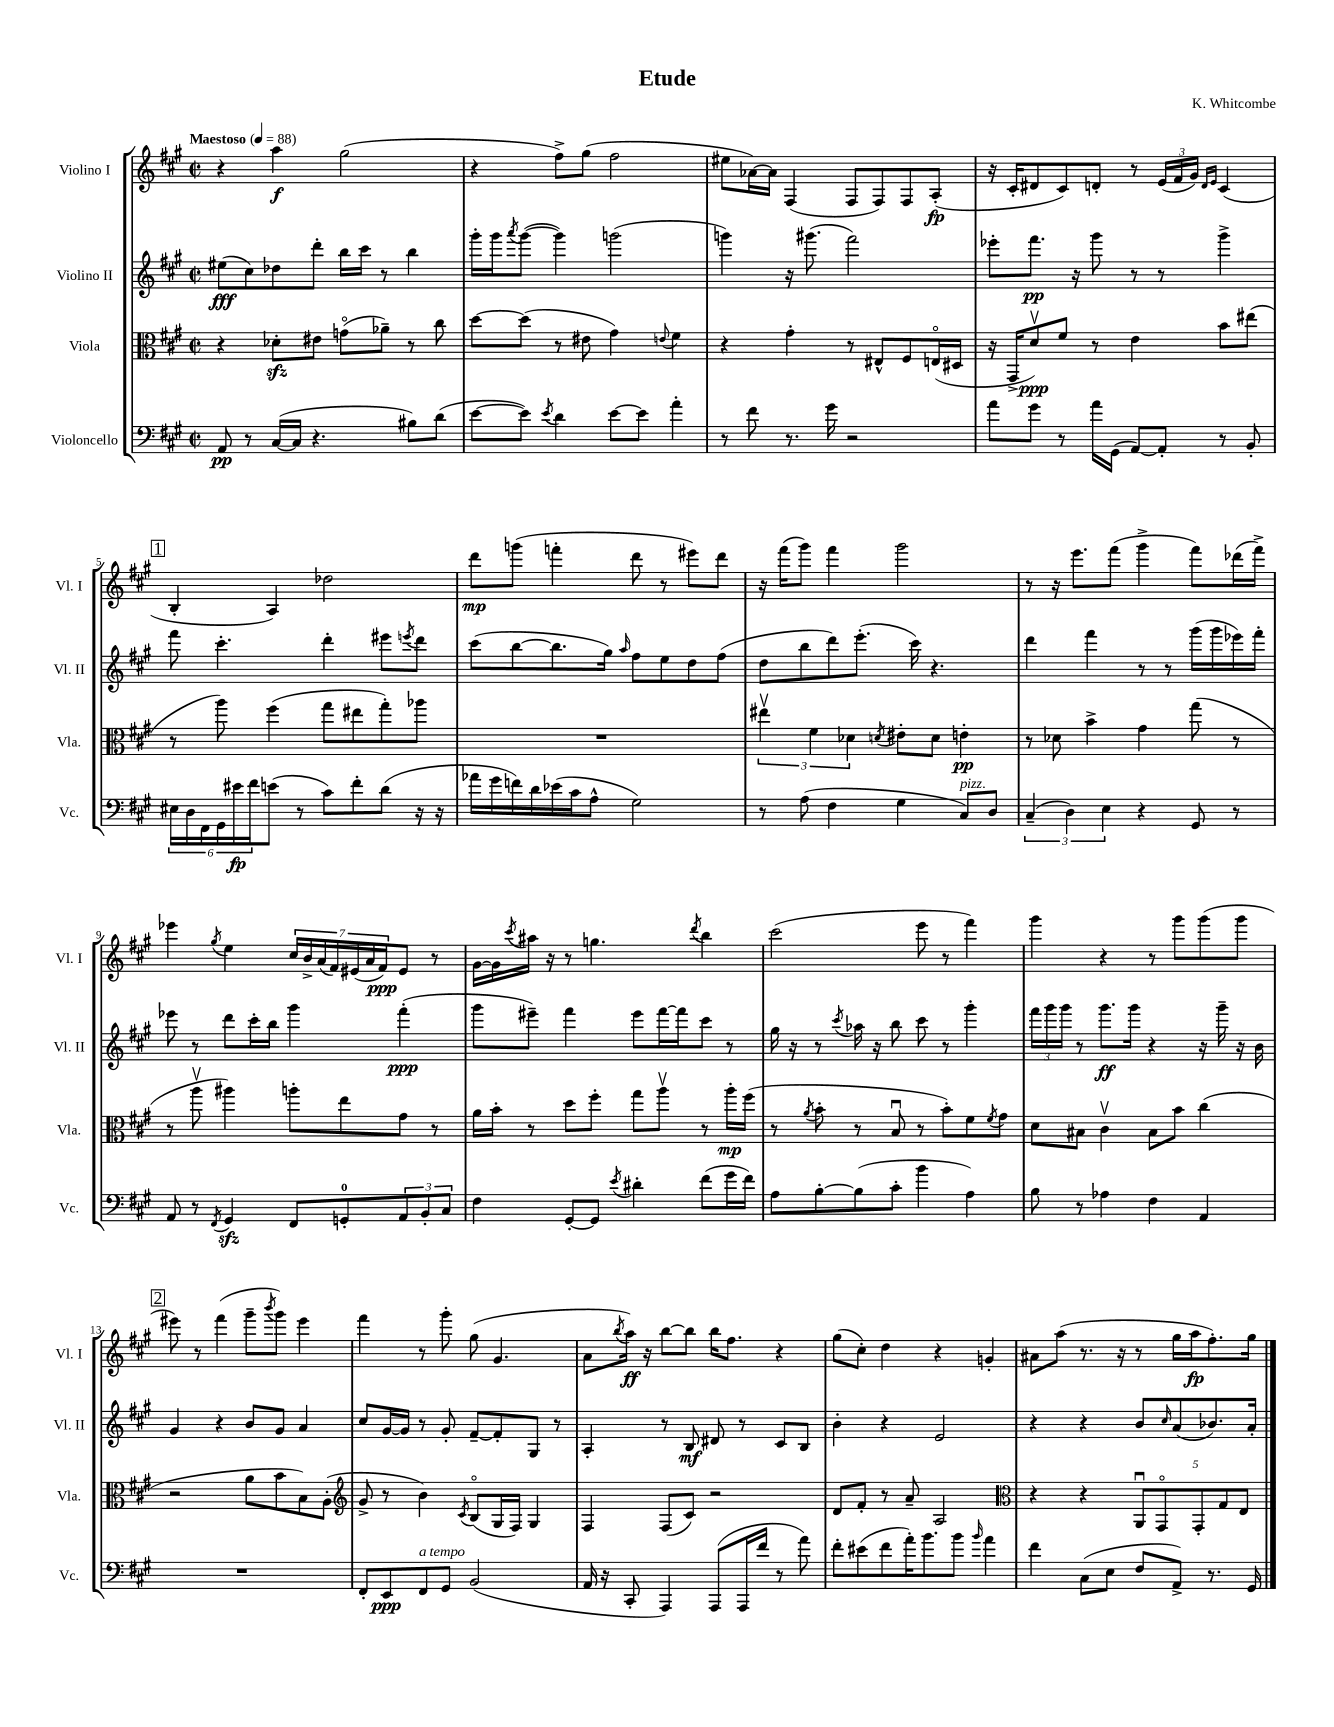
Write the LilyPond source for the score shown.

\header { title = "Etude" composer = "K. Whitcombe" }
<<
\new StaffGroup <<
\new Staff = "s0" \with { instrumentName = "Violino I" shortInstrumentName = "Vl. I" } {
    \clef treble \key a \major \defaultTimeSignature \time 2/2 \tempo "Maestoso" 4 = 88
    r4 a''4\f gis''2( |
    r4 fis''8->) gis''8( fis''2 |
    eis''8 aes'16~) aes'16 fis4( fis8 fis8) fis8 a8-.\fp( |
    r16 cis'16-. dis'8 cis'8) d'8-. r8 \tuplet 3/2 { e'16( fis'16 gis'16) } \grace { d'16 e'16 } cis'4( |
    \mark \markup { \box "1" } b4-. a4) des''2 |
    d'''8\mp g'''8( f'''4-. d'''8 r8 eis'''8) d'''8 |
    r16 fis'''16( gis'''8) fis'''4 gis'''2 |
    r8 r16 e'''8. fis'''8( gis'''4-> fis'''8) des'''16( fis'''16->) |
    ees'''4 \acciaccatura { gis''8 } e''4 \tuplet 7/4 { cis''16 b'16-> a'16( fis'16) eis'16( a'16 fis'16\ppp) } eis'8 r8 |
    gis'16~ gis'16 \acciaccatura { cis'''8 } ais''16 r16 r8 g''4. \acciaccatura { d'''8 } b''4 |
    cis'''2( e'''8 r8 fis'''4) |
    gis'''4 r4 r8 gis'''8 gis'''8( gis'''8 |
    \mark \markup { \box "2" } eis'''8) r8 fis'''4( gis'''8-- \acciaccatura { b'''8 } gis'''8) eis'''4 |
    fis'''4 r8 gis'''8-. gis''8( gis'4. |
    a'8 \acciaccatura { b''8 } a''16\ff) r16 b''8~ b''8 b''16 fis''8. r4 |
    gis''8( cis''8-.) d''4 r4 g'4-. |
    ais'8 a''8( r8. r16 r8 gis''16 a''16\fp fis''8.-.) gis''16 \bar "|." |
}
\new Staff = "s1" \with { instrumentName = "Violino II" shortInstrumentName = "Vl. II" } {
    \clef treble \key a \major \defaultTimeSignature \time 2/2
    eis''8\fff( cis''8) des''8 d'''8-. b''16 cis'''16 r8 b''4 |
    gis'''16-. gis'''16 \acciaccatura { a'''8 } gis'''8~( gis'''4) g'''2( |
    g'''4) r16 gis'''8.( fis'''2) |
    ees'''8-. fis'''8.\pp r16 gis'''8 r8 r8 gis'''4-> |
    \mark \markup { \box "1" } fis'''8 cis'''4.-. d'''4-. eis'''8 \acciaccatura { e'''8 } d'''8 |
    cis'''8( b''8~ b''8. gis''16) \grace { a''16 } fis''8 e''8 d''8 fis''8( |
    d''8 b''8 d'''8) e'''8.-.( cis'''16) r4. |
    d'''4 fis'''4 r8 r8 gis'''16( gis'''16 ees'''16) fis'''16-. |
    ees'''8 r8 d'''8 cis'''16-. b''16 gis'''4 fis'''4-.\ppp( |
    gis'''8 eis'''8--) fis'''4 eis'''8 fis'''16~ fis'''16 cis'''8 r8 |
    gis''16 r16 r8 \acciaccatura { cis'''8 } aes''16 r16 b''8 cis'''8 r8 gis'''4-. |
    \tuplet 3/2 { fis'''16 gis'''16 gis'''16 } r8 gis'''8.\ff gis'''16 r4 r16 gis'''16-- r16 b'16 |
    \mark \markup { \box "2" } gis'4 r4 b'8 gis'8 a'4 |
    cis''8 gis'16~ gis'16 r8 gis'8-. fis'8~-- fis'8-. gis8 r8 |
    a4-. r8 b8\mf dis'8 r8 cis'8 b8 |
    b'4-. r4 e'2 |
    r4 r4 b'8 \grace { cis''16 } a'8( bes'8.) a'16-. \bar "|." |
}
\new Staff = "s2" \with { instrumentName = "Viola" shortInstrumentName = "Vla." } {
    \clef alto \key a \major \defaultTimeSignature \time 2/2
    r4 des'8-.\sfz eis'8 g'8\flageolet( aes'8--) r8 cis''8 |
    d''8~ d''8( r8 eis'8 gis'4) \appoggiatura { e'8 } fis'4 |
    r4 gis'4-. r8 eis8-^ fis8 e16\flageolet( dis16 |
    r16 gis,16-> d'8\upbow\ppp) fis'8 r8 e'4 b'8 eis''8( |
    \mark \markup { \box "1" } r8 a''8) fis''4( gis''8 eis''8 gis''8-.) aes''8 |
    R1 |
    \tuplet 3/2 { eis''4\upbow fis'4 des'4 } \acciaccatura { d'8 } eis'8-. d'8 e'4-.\pp |
    r8 des'8 b'4-> gis'4 gis''8( r8 |
    r8 a''8\upbow ais''4) a''8-. e''8 gis'8 r8 |
    a'16 b'16-. r8 d''8 fis''8-. gis''8 a''8\upbow r8 a''16-.\mp fis''16( |
    r8 \acciaccatura { a'8 } b'8-. r8 b8\downbow r8 b'8-.) fis'8 \acciaccatura { fis'8 } gis'8 |
    d'8 bis8 cis'4\upbow bis8 b'8 cis''4( |
    \mark \markup { \box "2" } r2 a'8 b'8 b8) a8-.( |
    \clef treble gis'8-> r8 b'4) \acciaccatura { cis'8 } b8\flageolet( gis16 fis16) gis4 |
    fis4 fis8( cis'8) r2 |
    d'8 fis'8-. r8 a'8-- a2 |
    \clef alto r4 r4 \tuplet 5/4 { a,8\downbow gis,8\flageolet gis,8-. gis8 e8 } \bar "|." |
}
\new Staff = "s3" \with { instrumentName = "Violoncello" shortInstrumentName = "Vc." } {
    \clef bass \key a \major \defaultTimeSignature \time 2/2
    a,8\pp r8 cis16~( cis16 r4. bis8) d'8( |
    e'8~ e'8) \acciaccatura { e'8 } d'4 e'8~ e'8 a'4-. |
    r8 fis'8 r8. gis'16 r2 |
    a'8 gis'8 r8 a'16 gis,16( a,8~) a,8-. r8 b,8-. |
    \mark \markup { \box "1" } \tuplet 6/4 { eis16 d16 fis,16 gis,16 eis'16\fp fis'16 } e'8( r8 cis'8) fis'8-. d'8( r16 r16 |
    aes'16 gis'16 f'16) d'16 ees'16( cis'16 a8-^ gis2) |
    r8 a8( fis4 gis4 cis8^\markup { \italic "pizz." }) d8 |
    \tuplet 3/2 { cis4--( d4) e4 } r4 gis,8 r8 |
    a,8 r8 \acciaccatura { fis,8 } gis,4\sfz fis,8 g,8-0-. \tuplet 3/2 { a,8 b,8-. cis8 } |
    fis4 gis,8~-. gis,8 \acciaccatura { e'8 } dis'4-. fis'8( gis'16 fis'16) |
    a8 b8~-. b8( cis'8-. b'4 a4) |
    b8 r8 aes4 fis4 a,4 |
    \mark \markup { \box "2" } R1 |
    fis,8-. e,8\ppp fis,8^\markup { \italic "a tempo" } gis,8 b,2( |
    a,16 r16 cis,8-. a,,4) a,,8( a,,16 fis'16 r8 a'8) |
    fis'8-. eis'8( fis'8 a'16-.) b'8. b'8 \grace { b'16 } a'4 |
    fis'4 cis8( e8 fis8 a,8->) r8. gis,16 \bar "|." |
}
>>
>>
